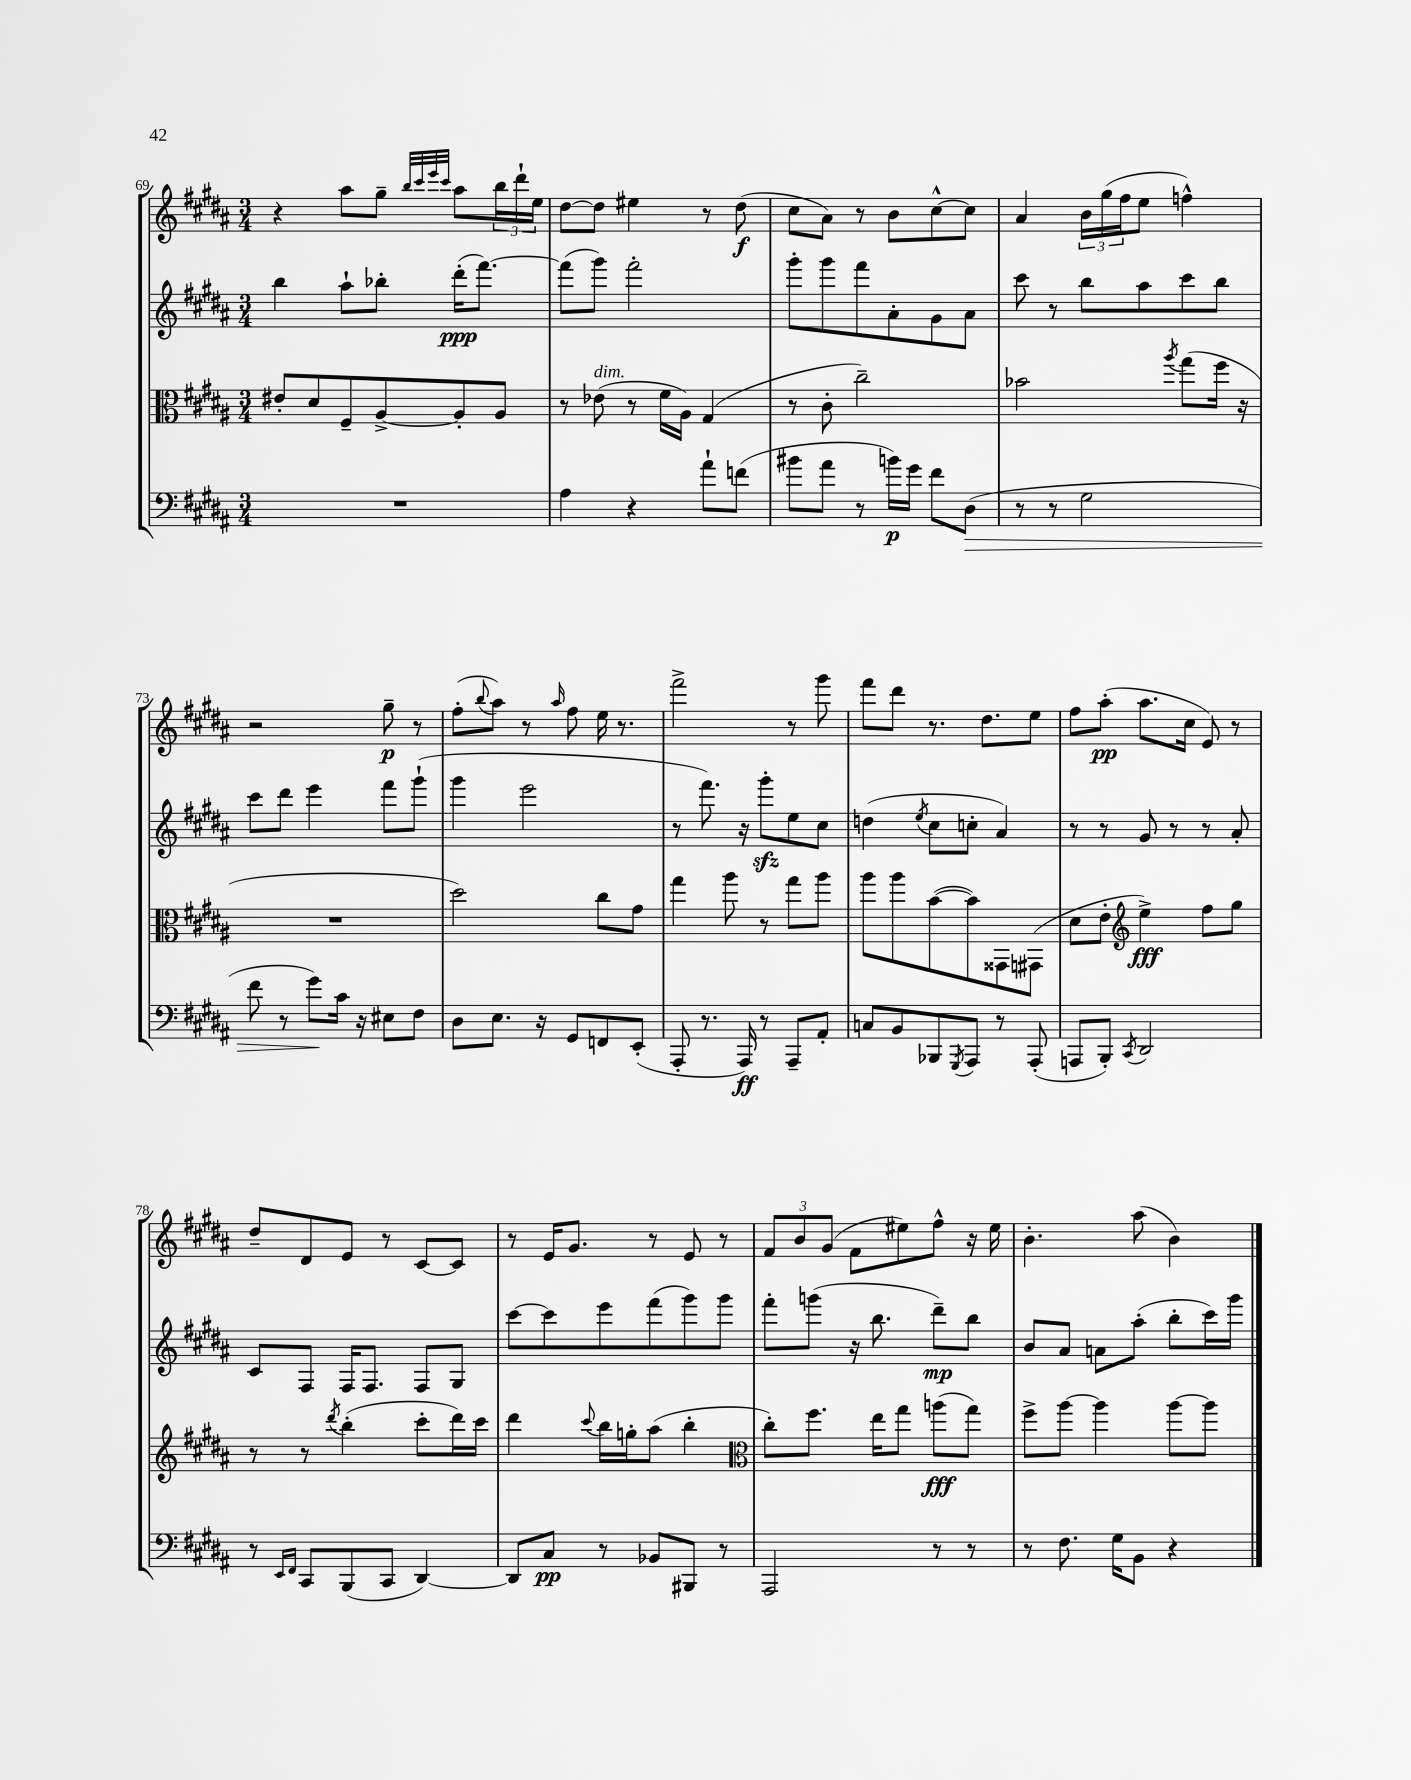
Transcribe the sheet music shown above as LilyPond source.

<<
\new StaffGroup <<
\new Staff = "s0" {
    \clef treble \key b \major \numericTimeSignature \time 3/4
    r4 ais''8 gis''8-- \grace { b''32 cis'''32 e'''32 cis'''32 } ais''8 \tuplet 3/2 { b''16 dis'''16-! e''16 } |
    dis''8~ dis''8 eis''4 r8 dis''8\f( |
    cis''8 ais'8) r8 b'8 cis''8~-^ cis''8 |
    ais'4 \tuplet 3/2 { b'16 gis''16( fis''16 } e''8 f''4-^) |
    r2 gis''8--\p r8 |
    fis''8-.( \appoggiatura { b''8 } ais''8) r8 \grace { ais''16 } fis''8 e''16 r8. |
    fis'''2-> r8 gis'''8 |
    fis'''8 dis'''8 r8. dis''8. e''8 |
    fis''8 ais''8-.\pp( ais''8. cis''16 e'8) r8 |
    dis''8-- dis'8 e'8 r8 cis'8~ cis'8 |
    r8 e'16 gis'8. r8 e'8 r8 |
    \tuplet 3/2 { fis'8 b'8 gis'8( } fis'8 eis''8) fis''8-^ r16 eis''16 |
    b'4.-. ais''8( b'4) \bar "|." |
}
\new Staff = "s1" {
    \clef treble \key b \major \numericTimeSignature \time 3/4
    b''4 ais''8-! bes''8-. dis'''16-.\ppp( fis'''8.~) |
    fis'''8( gis'''8) fis'''2-. |
    gis'''8-. gis'''8 fis'''8 ais'8-. gis'8 ais'8 |
    cis'''8 r8 b''8 ais''8 cis'''8 b''8 |
    cis'''8 dis'''8 e'''4 fis'''8 gis'''8-!( |
    gis'''4 e'''2 |
    r8 fis'''8.) r16 gis'''8-.\sfz e''8 cis''8 |
    d''4( \acciaccatura { e''8 } cis''8 c''8-. ais'4) |
    r8 r8 gis'8 r8 r8 ais'8-. |
    cis'8 fis8 fis16 fis8. fis8 gis8 |
    cis'''8~ cis'''8 e'''8 fis'''8( gis'''8) gis'''8 |
    fis'''8-. g'''8( r16 b''8. dis'''8--\mp) b''8 |
    b'8 ais'8 a'8 ais''8-.( b''8-. cis'''16) gis'''16 \bar "|." |
}
\new Staff = "s2" {
    \clef alto \key b \major \numericTimeSignature \time 3/4
    eis'8-. dis'8 fis8-- ais8~-> ais8-. ais8 |
    r8 ees'8^\markup { \italic "dim." }( r8 fis'16 ais16) gis4( |
    r8 cis'8-. cis''2--) |
    bes'2 \acciaccatura { ais''8 } gis''8( fis''16 r16 |
    R2. |
    dis''2) cis''8 gis'8 |
    gis''4 ais''8 r8 gis''8 ais''8 |
    ais''8 ais''8 b'8~( b'8) gisis,8 gis,8( |
    dis'8 e'8-. \clef treble e''4->\fff) fis''8 gis''8 |
    r8 r8 \acciaccatura { dis'''8 } b''4-.( cis'''8-. dis'''16) cis'''16 |
    dis'''4 \appoggiatura { cis'''8 } b''16 g''16-. ais''8( b''4-. |
    \clef alto cis''8-.) fis''8. e''16 gis''8 a''8\fff( gis''8) |
    fis''8-> ais''8~ ais''4 ais''8~ ais''8 \bar "|." |
}
\new Staff = "s3" {
    \clef bass \key b \major \numericTimeSignature \time 3/4
    R2. |
    ais4 r4 ais'8-! f'8( |
    bis'8 ais'8 r8 b'16\p) gis'16 fis'8 dis8\>( |
    r8 r8 gis2 |
    fis'8 r8 gis'8\!) cis'16 r16 eis8 fis8 |
    dis8 e8. r16 gis,8 f,8 e,8-.( |
    ais,,8-. r8. ais,,16\ff) r8 ais,,8-- ais,8-. |
    c8 b,8 bes,,8 \acciaccatura { gis,,8 } ais,,8 r8 ais,,8-.( |
    a,,8 b,,8-.) \acciaccatura { cis,8 } dis,2 |
    r8 \grace { e,16 fis,16 } cis,8 b,,8( cis,8 dis,4~) |
    dis,8 cis8\pp r8 bes,8 bis,,8 r8 |
    ais,,2 r8 r8 |
    r8 fis8. gis16 b,8 r4 \bar "|." |
}
>>
>>
\layout { \context { \Score currentBarNumber = #69 } }
